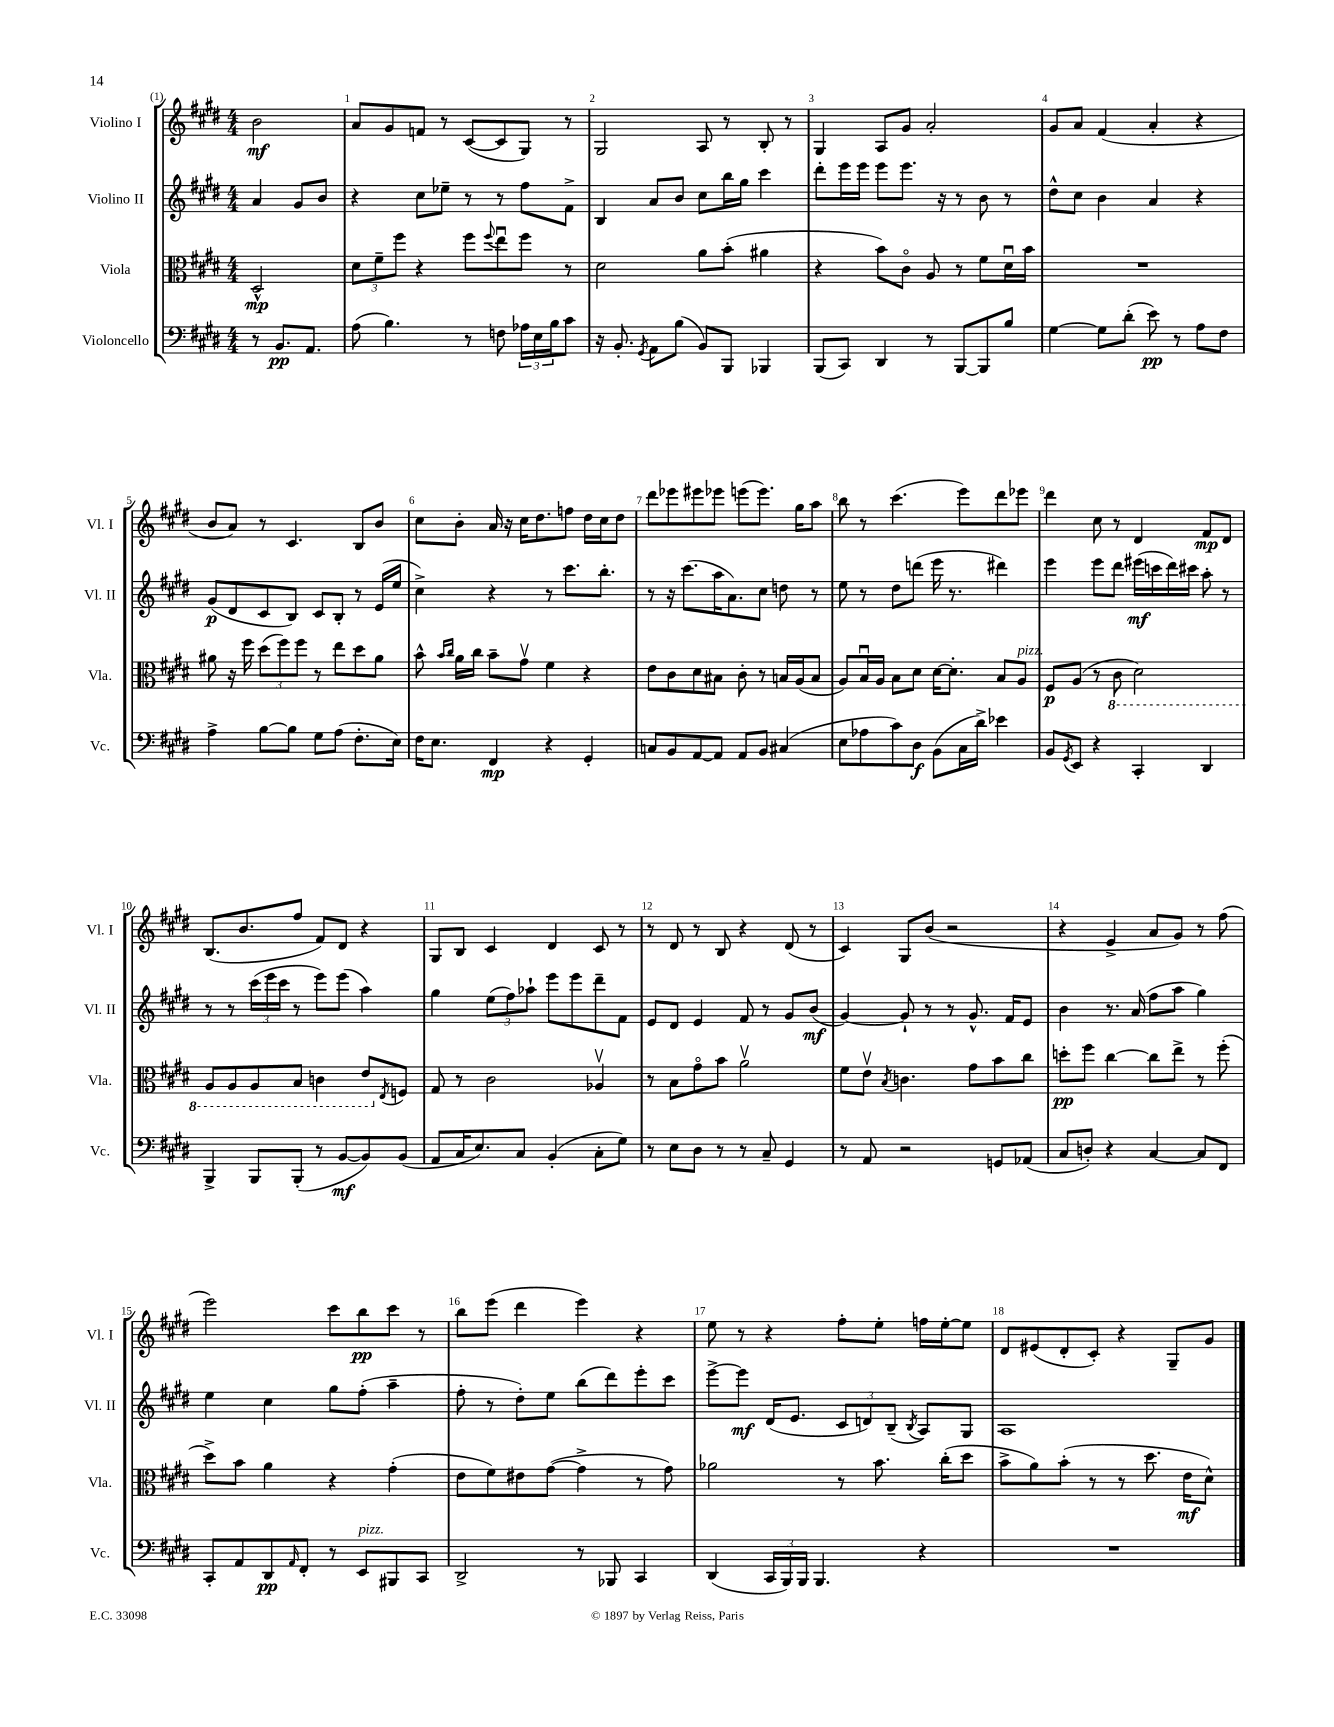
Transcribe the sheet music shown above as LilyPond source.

<<
\new StaffGroup <<
\new Staff = "s0" \with { instrumentName = "Violino I" shortInstrumentName = "Vl. I" } {
    \clef treble \key e \major \numericTimeSignature \time 4/4 \partial 2
    b'2\mf |
    a'8 gis'8 f'8 r8 cis'8~( cis'8 gis8) r8 |
    gis2 a8 r8 b8-. r8 |
    gis4 a8 gis'8 a'2-. |
    gis'8 a'8 fis'4( a'4-. r4 |
    b'8 a'8) r8 cis'4. b8 b'8 |
    cis''8 b'8-. a'16 r16 cis''16 dis''8. f''8 dis''16 cis''16 dis''8 |
    dis'''8 ees'''8 eis'''8 ees'''8 e'''8( e'''8.) gis''16 a''8 |
    b''8 r8 cis'''4.( e'''8) dis'''8 ees'''8 |
    dis'''4 cis''8 r8 dis'4 fis'8\mp dis'8 |
    b8.( b'8. fis''8 fis'8) dis'8 r4 |
    gis8 b8 cis'4 dis'4 cis'8 r8 |
    r8 dis'8 r8 b8 r4 dis'8( r8 |
    cis'4) gis8 b'8( r2 |
    r4 e'4-> a'8 gis'8) r8 fis''8( |
    e'''2) cis'''8 b''8\pp cis'''8 r8 |
    b''8 e'''8( dis'''4 e'''4) r4 |
    e''8 r8 r4 fis''8-. e''8-. f''16 e''16~-. e''8 |
    dis'8 eis'8( dis'8-. cis'8-.) r4 gis8-- gis'8 \bar "|." |
}
\new Staff = "s1" \with { instrumentName = "Violino II" shortInstrumentName = "Vl. II" } {
    \clef treble \key e \major \numericTimeSignature \time 4/4 \partial 2
    a'4 gis'8 b'8 |
    r4 cis''8 ees''8-- r8 r8 fis''8 fis'8-> |
    b4 a'8 b'8 cis''8 b''16 gis''16 cis'''4 |
    dis'''8-. e'''16 e'''16 e'''8 e'''8. r16 r8 b'8 r8 |
    dis''8-^ cis''8 b'4 a'4 r4 |
    gis'8\p( dis'8 cis'8 b8) cis'8 b8-. r8 e'16( e''16 |
    cis''4->) r4 r8 cis'''8. b''8.-. |
    r8 r16 cis'''8.( a''16 a'8.) cis''8 d''8 r8 |
    e''8 r8 dis''8 d'''8( e'''16 r8. dis'''4) |
    e'''4 e'''8 dis'''8 eis'''16\mf( c'''16 dis'''16) cis'''16 a''8-. r8 |
    r8 r8 \tuplet 3/2 { cis'''16( e'''16 cis'''16 } r8 e'''8) e'''8( a''4) |
    gis''4 \tuplet 3/2 { e''8( fis''8) aes''8-! } e'''8 e'''8 dis'''8-- fis'8 |
    e'8 dis'8 e'4 fis'8 r8 gis'8 b'8\mf( |
    gis'4~) gis'8-! r8 r8 gis'8.-^ fis'16 e'8 |
    b'4 r8. a'16( fis''8 a''8 gis''4) |
    e''4 cis''4 gis''8 fis''8-.( a''4-- |
    fis''8-. r8 dis''8-.) e''8 b''8( dis'''8) e'''8-. cis'''8 |
    e'''8~-> e'''8\mf dis'16( e'8. \tuplet 3/2 { cis'8 d'8) b8--( } \acciaccatura { b8 } a8) gis8 |
    a1 \bar "|." |
}
\new Staff = "s2" \with { instrumentName = "Viola" shortInstrumentName = "Vla." } {
    \clef alto \key e \major \numericTimeSignature \time 4/4 \partial 2
    dis2-^\mp |
    \tuplet 3/2 { dis'8 fis'8-- fis''8 } r4 fis''8 \appoggiatura { fis''8 } e''8\downbow fis''8 r8 |
    dis'2 a'8 b'8-.( ais'4 |
    r4 b'8) cis'8\flageolet a8 r8 fis'8 dis'16\downbow b'16 |
    R1 |
    ais'8 r16 fis''16 \tuplet 3/2 { dis''8( fis''8) fis''8 } r8 e''8 dis''8 ais'8 |
    b'8-^ \grace { b'16 cis''16 } a'16 cis''16 b'8-- gis'8\upbow fis'4 r4 |
    e'8 cis'8 dis'8 bis8 cis'8-. r8 b16 a16( b8 |
    a8) b16\downbow a16 b8 dis'8 dis'16~ dis'8.-. b8 a8^\markup { \italic "pizz." } |
    fis8\p a8( r8 \ottava #-1 cis8 dis2) |
    a,8 a,8 a,8 b,8 c4 e8 \ottava #0 \acciaccatura { e8 } f8 |
    gis8 r8 cis'2 aes4\upbow |
    r8 b8 gis'8\flageolet b'8 a'2\upbow |
    fis'8 e'8\upbow \acciaccatura { b8 } c'4. gis'8 b'8 cis''8 |
    d''8-.\pp fis''8 cis''4~ cis''8 e''8-> r8 fis''8-.( |
    dis''8->) b'8 a'4 r4 gis'4-.( |
    e'8 fis'8) eis'8 gis'8~( gis'4-> r8 gis'8) |
    aes'2 r8 b'8. cis''16-.( dis''8 |
    b'8-> a'8) b'8-.( r8 r8 dis''8. e'16\mf dis'8-^) \bar "|." |
}
\new Staff = "s3" \with { instrumentName = "Violoncello" shortInstrumentName = "Vc." } {
    \clef bass \key e \major \numericTimeSignature \time 4/4 \partial 2
    r8 b,8.\pp a,8. |
    a8( b4.) r8 f8 \tuplet 3/2 { aes16 e16 b16 } cis'8 |
    r16 b,8.-. \acciaccatura { gis,8 } a,8 b8( b,8) b,,8 bes,,4 |
    b,,8( cis,8) dis,4 r8 b,,8~ b,,8 b8 |
    gis4~ gis8 dis'8-.( e'8\pp) r8 a8 fis8 |
    a4-> b8~ b8 gis8 a8( fis8.-. e16) |
    fis16 e8. fis,4\mp r4 gis,4-. |
    c8 b,8 a,8~ a,8 a,8 b,8 cis4( |
    e8 aes8 cis'8) dis8\f b,8( cis16 dis'16->) ees'4 |
    b,8 \acciaccatura { gis,8 } e,8 r4 cis,4-. dis,4 |
    b,,4-> b,,8 b,,8-.( r8 b,8~\mf b,8) b,8( |
    a,8 cis16 e8.) cis8 b,4-.( cis8-. gis8) |
    r8 e8 dis8 r8 r8 cis8-- gis,4 |
    r8 a,8 r2 g,8 aes,8( |
    cis8 d8-.) r4 cis4~ cis8 fis,8 |
    cis,8-. a,8 dis,8\pp \grace { a,16 } fis,8-. r8 e,8^\markup { \italic "pizz." } bis,,8 cis,8 |
    dis,2-> r8 bes,,8 cis,4 |
    dis,4( \tuplet 3/2 { cis,16 b,,16) b,,16 } b,,4. r4 |
    R1 \bar "|." |
}
>>
>>
\layout { \context { \Score \override BarNumber.break-visibility = ##(#f #t #t) barNumberVisibility = #all-bar-numbers-visible } }
